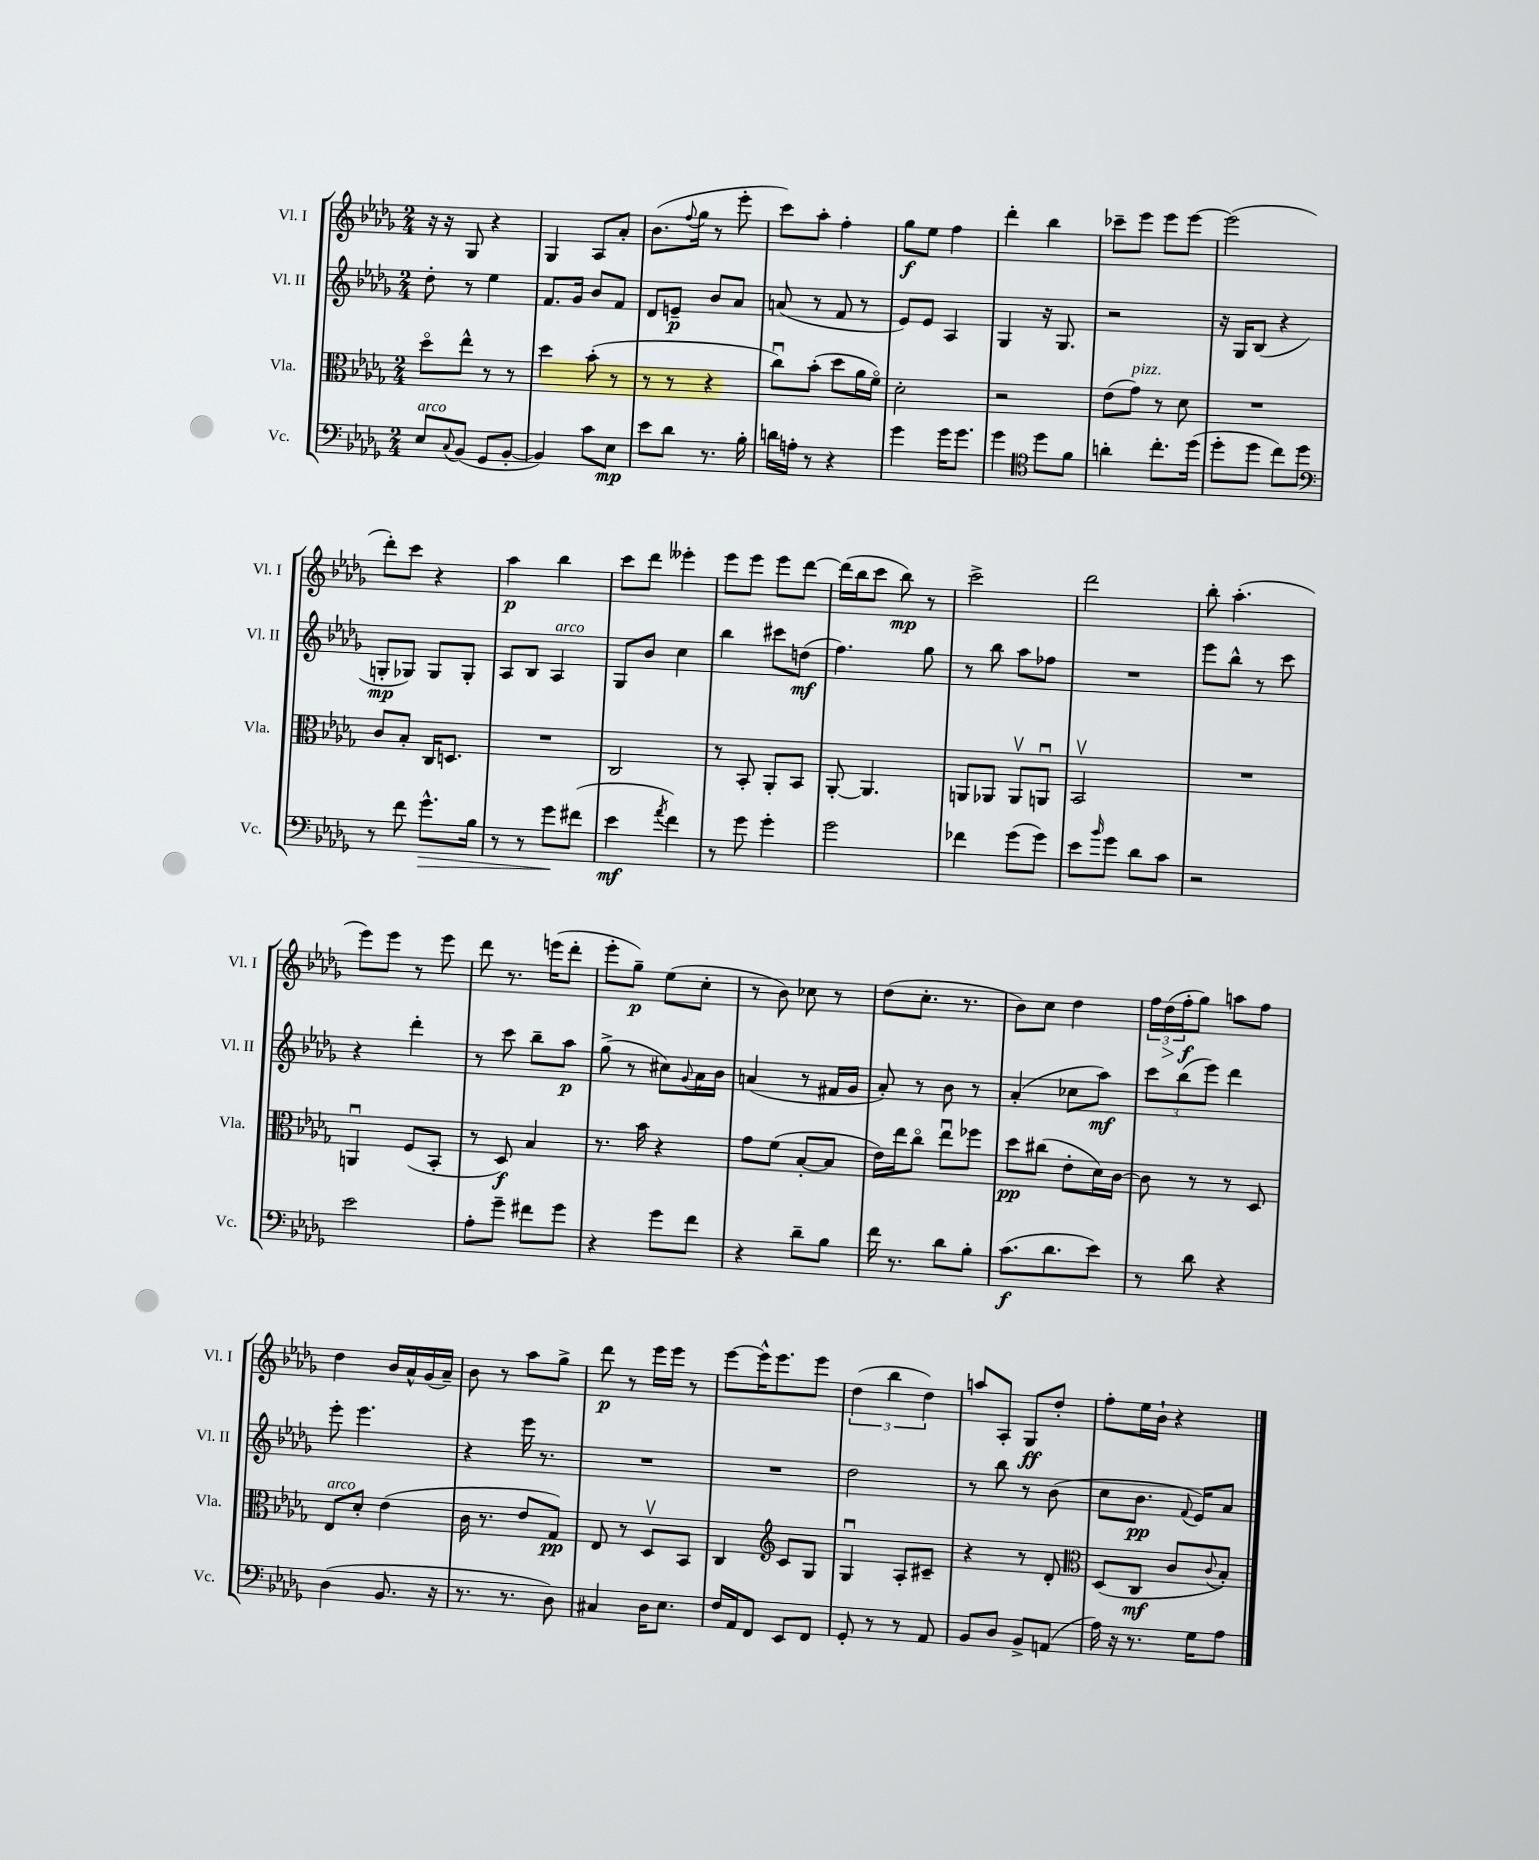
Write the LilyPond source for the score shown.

<<
\new StaffGroup <<
\new Staff = "s0" \with { instrumentName = "Vl. I" shortInstrumentName = "Vl. I" } {
    \clef treble \key des \major \numericTimeSignature \time 2/4
    r16 r16 ges8 r4 |
    ges4 aes8 aes'8-. |
    bes'8.( \appoggiatura { f''8 } ges''16 r8 ees'''8-. |
    c'''8) aes''8-. f''4-. |
    ges''8\f ees''8 f''4 |
    des'''4-. bes''4 |
    ces'''8-- ees'''8 ees'''8 ees'''8~ |
    ees'''2( |
    des'''8-.) c'''8 r4 |
    aes''4\p bes''4 |
    c'''8 des'''8 eeses'''4-. |
    ees'''8 ees'''8 ees'''8 des'''8~ |
    des'''16( bes''16 c'''8 bes''8\mp) r8 |
    c'''2-> |
    des'''2 |
    bes''8-. aes''4.-.( |
    ees'''8) ees'''8 r8 ees'''8 |
    des'''8 r8. e'''16( des'''8-. |
    ees'''8-. ges''8--\p) ees''8( c''8-. |
    r8 bes'8) ces''8 r8 |
    des''8( c''8.-. r8. |
    bes'8) c''8 des''4 |
    \tuplet 3/2 { f''16 des''16\>( f''16-.\f\! } ges''8) a''8 f''8 |
    des''4 bes'16 aes'16-^ ges'16( aes'16--) |
    bes'8 r8 aes''8 ges''8-> |
    des'''8\p r8 ees'''16 ees'''16 r8 |
    ees'''8~ ees'''16-^ ees'''8. ees'''8 |
    \tuplet 3/2 { des''4( bes''4 des''4) } |
    a''8 aes8-. ges8\ff des''8-. |
    f''8-. ees''16 bes'16-! r4 \bar "|." |
}
\new Staff = "s1" \with { instrumentName = "Vl. II" shortInstrumentName = "Vl. II" } {
    \clef treble \key des \major \numericTimeSignature \time 2/4
    des''8-. r8 ees''4 |
    f'8. ges'16 bes'8 f'8 |
    des'8 e'8--\p bes'8 aes'8 |
    a'8( r8 f'8 r8 |
    ees'8) ees'8 aes4 |
    ges4 r16 ges8. |
    r2 |
    r16 ges16 bes8( r4 |
    g8-.\mp ges8) ges8 ges8-. |
    aes8 bes8 aes4^\markup { \italic "arco" } |
    ges8 bes'8 c''4 |
    bes''4 cis'''8 d''8\mf( |
    f''4.) ges''8 |
    r8 bes''8 aes''8 fes''8 |
    R2 |
    ees'''8 bes''8-^ r8 c'''8 |
    r4 des'''4-. |
    r8 c'''8 bes''8-- aes''8\p |
    ges''8->( r8 cis''8) \appoggiatura { ges'8 } aes'16 bes'16 |
    a'4( r8 fis'16 ges'16 |
    aes'8-.) r8 bes'8 r8 |
    aes'4-.( ces''8 aes''8\mf) |
    \tuplet 3/2 { c'''8 bes''8( ees'''8) } des'''4 |
    ees'''8-. ees'''4. |
    r4 ees'''16 r8. |
    R2 |
    R2 |
    des''2 |
    r8 bes''8 r8 bes'8( |
    c''8 bes'8.\pp \appoggiatura { f'8 } ees'16) aes'8 \bar "|." |
}
\new Staff = "s2" \with { instrumentName = "Vla." shortInstrumentName = "Vla." } {
    \clef alto \key des \major \numericTimeSignature \time 2/4
    des''8\flageolet ees''8-^ r8 r8 |
    des''4 bes'8-.( r8 |
    r8 r8 r4 |
    c''8\downbow) bes'8-.( des''8 aes'16 f'16\flageolet) |
    des'2-. |
    r2 |
    ees'8( ges'8^\markup { \italic "pizz." }) r8 des'8 |
    R2 |
    c'8 bes8-. c16 d8. |
    R2 |
    c2 |
    r8 bes,8-. aes,8-. bes,8 |
    aes,8~-. aes,4. |
    a,8 aes,8 aes,8\upbow a,8\downbow |
    bes,2\upbow |
    R2 |
    a,4\downbow f8( bes,8-. |
    r8 des8\f) bes4 |
    r8. bes'16 r4 |
    ges'8 f'8( bes8~-. bes8 |
    ees'16) ees''16 c''8\flageolet ees''8\downbow fes''8 |
    des''8\pp cis''8( ees'8-. des'16) c'16~ |
    c'8 r8 r8 des8 |
    ees8^\markup { \italic "arco" } des'8-. ees'4( |
    c'16 r8. ees'8 ges8\pp) |
    ees8 r8 des8\upbow bes,8 |
    c4 \clef treble c'8 ges8 |
    ges4\downbow aes8-. cis'8-- |
    r4 r8 des'8-. |
    \clef alto des8( c8\mf c'8 \appoggiatura { c'8 } bes8-.) \bar "|." |
}
\new Staff = "s3" \with { instrumentName = "Vc." shortInstrumentName = "Vc." } {
    \clef bass \key des \major \numericTimeSignature \time 2/4
    ees8^\markup { \italic "arco" } \appoggiatura { c8 } bes,8( ges,8 bes,8~-. |
    bes,4) c'8 ees8\mp |
    ees'8 des'8 r8. bes16-. |
    d'16 a16-. r8 r4 |
    ges'4 ges'16 ges'8. |
    ges'4 \clef tenor des''8 f'8 |
    a'4-. c''8.-. des''16( |
    des''8-. des''8 c''8) des''8 |
    \clef bass r8 f'8 ges'8.-^\> bes16 |
    r8 r8 ges'8\! fis'8( |
    ees'4\mf \acciaccatura { aes'8 } f'4) |
    r8 ges'8 ges'4-. |
    ges'2 |
    fes'4 ges'8( ges'8) |
    ees'8 \grace { bes'16 } ges'8 des'8 c'8 |
    r2 |
    ees'2 |
    aes8-. ges'8-- fis'8 ges'8 |
    r4 ges'8 f'8 |
    r4 des'8-- bes8 |
    f'16 r8. des'8 bes8-. |
    c'8.\f( des'8. ees'8) |
    r8 des'8 r4 |
    des4( bes,8. r16 |
    r8. r8. des8) |
    cis4 des16 ees8. |
    f16 aes,16 f,8 ees,8 f,8 |
    ges,8-. r8 r8 aes,8 |
    bes,8 des8 bes,8-> a,8( |
    aes16) r16 r8. ges16 aes8 \bar "|." |
}
>>
>>
\layout { \context { \Score \remove "Bar_number_engraver" } }
